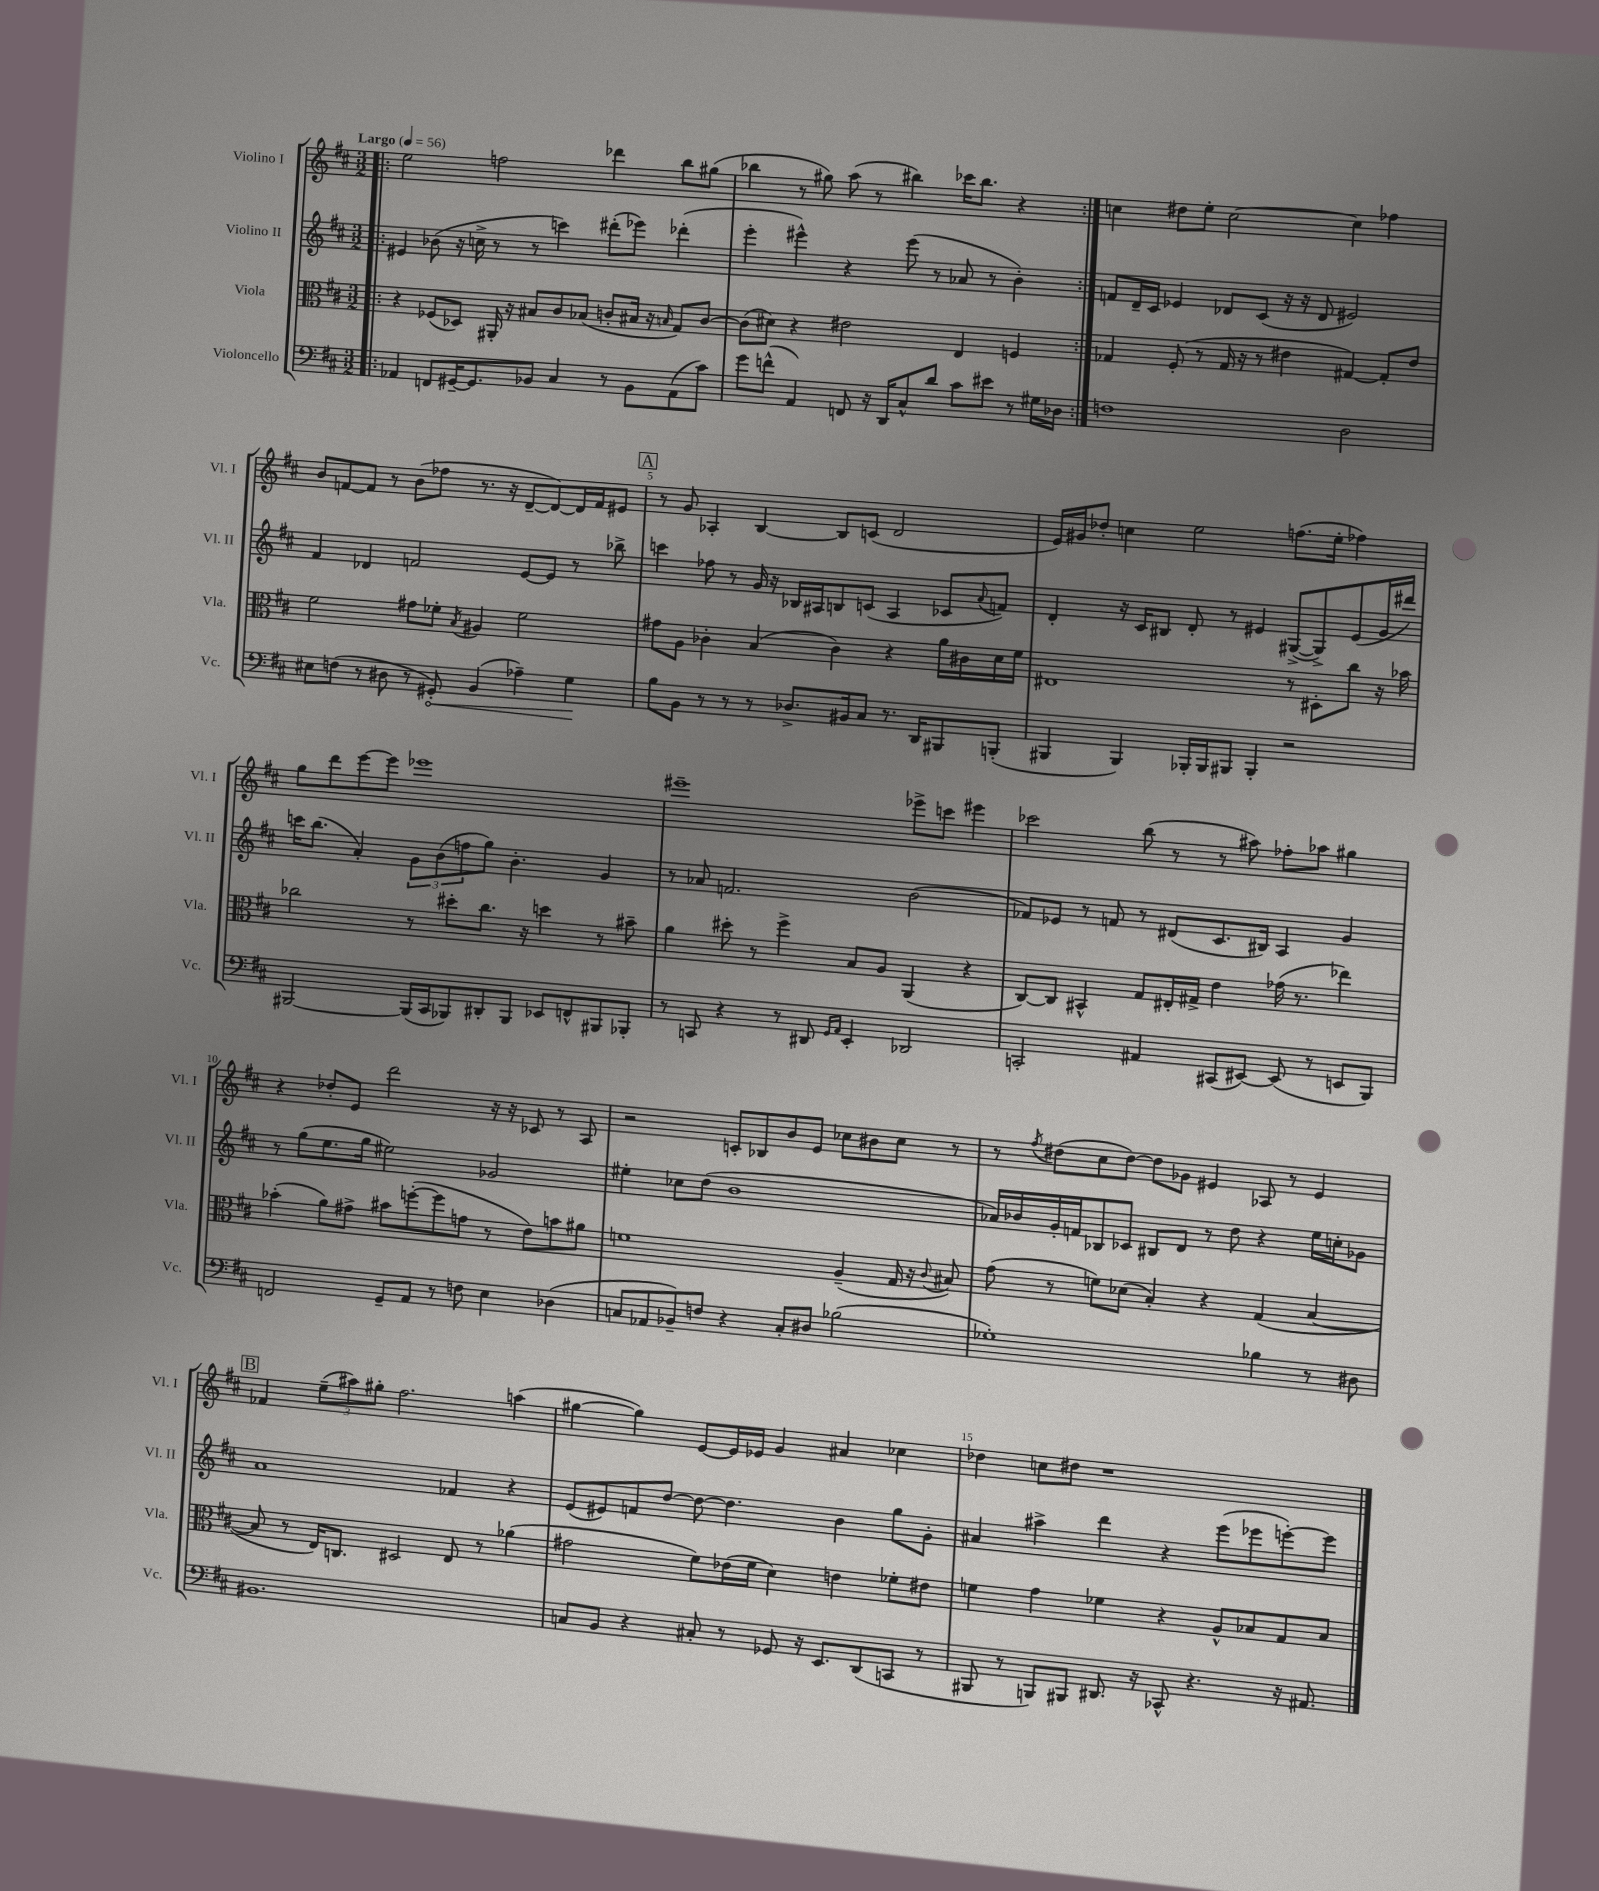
<<
\new StaffGroup <<
\new Staff = "s0" \with { instrumentName = "Violino I" shortInstrumentName = "Vl. I" } {
    \clef treble \key d \major \numericTimeSignature \time 3/2 \tempo "Largo" 4 = 56
    \repeat volta 2 { \bar ".|:" e''2 f''2 des'''4 b''8 gis''8( |
    bes''4 r8 gis''8) a''8( r8 bis''4) ces'''16 bis''8. r4 | }
    c''4 dis''8 e''8-. c''2~ c''4 fes''4 |
    b'8 f'8~ f'8 r8 b'8( fes''8 r8. r16 d'8~-- d'8~) d'16 f'16 eis'8 |
    \mark \markup { \box "A" } r8 g'8 aes4-. b4~ b8 c'8( d'2 |
    e'16) gis'16 des''8-. c''4 e''2 f''8.( e''16-. fes''4) |
    g''8 d'''8 e'''8~ e'''8 ees'''1 |
    eis'''1-- ees'''8-> c'''8 eis'''4 |
    ces'''2 b''8( r8 r8 ais''8) fes''8-. aes''8 gis''4 |
    r4 des''8-. e'8 d'''2 r16 r16 ces'8 r8 a8 |
    r2 c'8-. bes8 b'8 e'8 ces''8 bis'8 ces''8 r8 |
    r8 \acciaccatura { fis''8 } dis''8( cis''8 dis''8~) dis''8 ges'8 eis'4 aes8 r8 eis'4 |
    \mark \markup { \box "B" } fes'4 \tuplet 3/2 { e''8--( ais''8) gis''8-. } fis''2. a''4( |
    gis''4~ gis''4) e'8~ e'16 ees'16 g'4 ais'4 ces''4 |
    des''4 c''8 dis''8 r1 \bar "|." |
}
\new Staff = "s1" \with { instrumentName = "Violino II" shortInstrumentName = "Vl. II" } {
    \clef treble \key d \major \numericTimeSignature \time 3/2
    \repeat volta 2 { \bar ".|:" eis'4 bes'8( r16 c''16-> r8 r8 c'''4) dis'''8-.( ees'''8) des'''4-.( |
    e'''4-. eis'''4-^) r4 eis'''8( r8 aes'8 r8 b'4-.) | }
    f'8 d'16-- cis'16 ees'4 des'8 cis'8( r16 r16 des'8 eis'2) |
    fis'4 des'4 f'2 e'8~ e'8 r8 bes''8-> |
    \mark \markup { \box "A" } c'''4 fes''8 r8 g'16 r16 bes16 ais16 b8 c'8( ais4 ces'8 \appoggiatura { a'8 } f'8) |
    d'4-. r16 cis'16 bis8 d'8-. r8 eis'4 gis8~->( gis8->) eis'8( g'16 dis'''16) |
    c'''16 b''8.( a'4-.) \tuplet 3/2 { g'8 b'8( f''8 } g''8) b'4.-. g'4 |
    r8 aes'8 f'2. b'2( |
    fes'8) ees'8 r8 f'8 r8 dis'8( cis'8. bis16) a4 g'4 |
    r8 g''8( e''8. g''16 eis''2) ges'2 |
    eis''4-. ces''8 d''8( b'1 |
    aes'16) bes'16 g'16-. f'16 bes8 ces'8 bis8 d'8 r8 d''8 r4 e''16 c''16-. ges'8 |
    \mark \markup { \box "B" } a'1 fes'4 r4 |
    e'8( eis'8) f'8 d''8~ d''8~ d''4. b'4 g''8 g'8-. |
    ais'4 ais''4-> d'''4 r4 e'''8( ees'''8 e'''8~-.) e'''8 \bar "|." |
}
\new Staff = "s2" \with { instrumentName = "Viola" shortInstrumentName = "Vla." } {
    \clef alto \key d \major \numericTimeSignature \time 3/2
    \repeat volta 2 { \bar ".|:" r4 fes8( des8) ais,16-. r16 bis8 cis'8 bes8( c'8-. bis16 r16 \grace { b16 } g8) c'8~ |
    c'8( dis'8) r4 eis'2 e4 f4 | }
    ges4 fis8-.( r8 ges16 r16 r8 eis'4 gis4~) gis8-. eis'8 |
    fis'2 gis'8 fes'8-. \acciaccatura { b8 } ais4 fes'2 |
    \mark \markup { \box "A" } gis'8 a8 ces'4-. b4( ces'4) r4 a'16 cis'16 d'16 fis'16 |
    eis1 r8 dis8-. cis''8 r16 bes'16 |
    ces''2 r8 dis''8-. ces''8. r16 d''4 r8 bis'8-- |
    a'4 dis''8-. r8 fis''4-> b8 a8 a,4( r4 |
    cis8~) cis8 bis,4-^ g8 eis16-. gis16-> e'4 ges'16( r8. ees''4) |
    bes'4-.( a'8) gis'8-> bis'8 f''8~-.( f''8 g'8 r8 e'8) b'8 ais'8 |
    f'1 a4--( g16 r16 \appoggiatura { cis'8 } bis8) |
    g'8( r8 f'8) des'8( b4-.) r4 g4( b4~ |
    \mark \markup { \box "B" } b8 r8 e16) c8. dis2 e8 r8 aes'4( |
    gis'2 fis'8) ees'16( fis'16 d'4) e'4 fes'8-. eis'8 |
    f'4 g'4 fes'4 r4 a8-^ bes8 g8 bes8 \bar "|." |
}
\new Staff = "s3" \with { instrumentName = "Violoncello" shortInstrumentName = "Vc." } {
    \clef bass \key d \major \numericTimeSignature \time 3/2
    \repeat volta 2 { \bar ".|:" aes,4 f,8 gis,16~-- gis,8. bes,8 cis4 r8 bes,8 aes,8( cis'8) |
    g'8 f'8-^( a,4) f,8 r16 d,16 cis8-^ d'8 cis'8 eis'8 r8 gis16 des16 | }
    f1 d2 |
    eis8 f8( r8 dis8 r8 \once \override Hairpin.circled-tip = ##t gis,8-.\<) b,4( aes4--) g4\! |
    \mark \markup { \box "A" } b8 b,8 r8 r8 r8 des8.-> bis,16 cis8 r8. d,16 bis,,8 b,,8-.( |
    bis,,4 bis,,4) bes,,16-. bes,,16 bis,,8 bis,,4-. r2 |
    bis,,2~ bis,,16( cis,16 bes,,8) dis,8-. bes,,8 ees,8 f,8-^ bis,,8 bes,,8-. |
    r8 c,8 r4 r8 dis,8 \grace { g,16 a,16 } e,4-. des,2 |
    c,2-. ais,4 cis,8( eis,8~) eis,8( r8 e,8 b,,8) |
    f,2 g,8-- a,8 r8 f8 e4 des4( |
    c8 aes,8 bes,8--) f8 r4 c8-. dis8 bes2( |
    ges1-.) bes4 r8 dis8 |
    \mark \markup { \box "B" } bis,1. |
    c8 b,8 r4 cis8-. r8 ges,8 r16 e,8. d,8( c,8 r8 |
    bis,,8 r8 b,,8) bis,,8 dis,8. r16 ces,8-^ r4. r16 ais,8. \bar "|." |
}
>>
>>
\layout { \context { \Score \override BarNumber.break-visibility = ##(#f #t #t) barNumberVisibility = #(every-nth-bar-number-visible 5) } }
